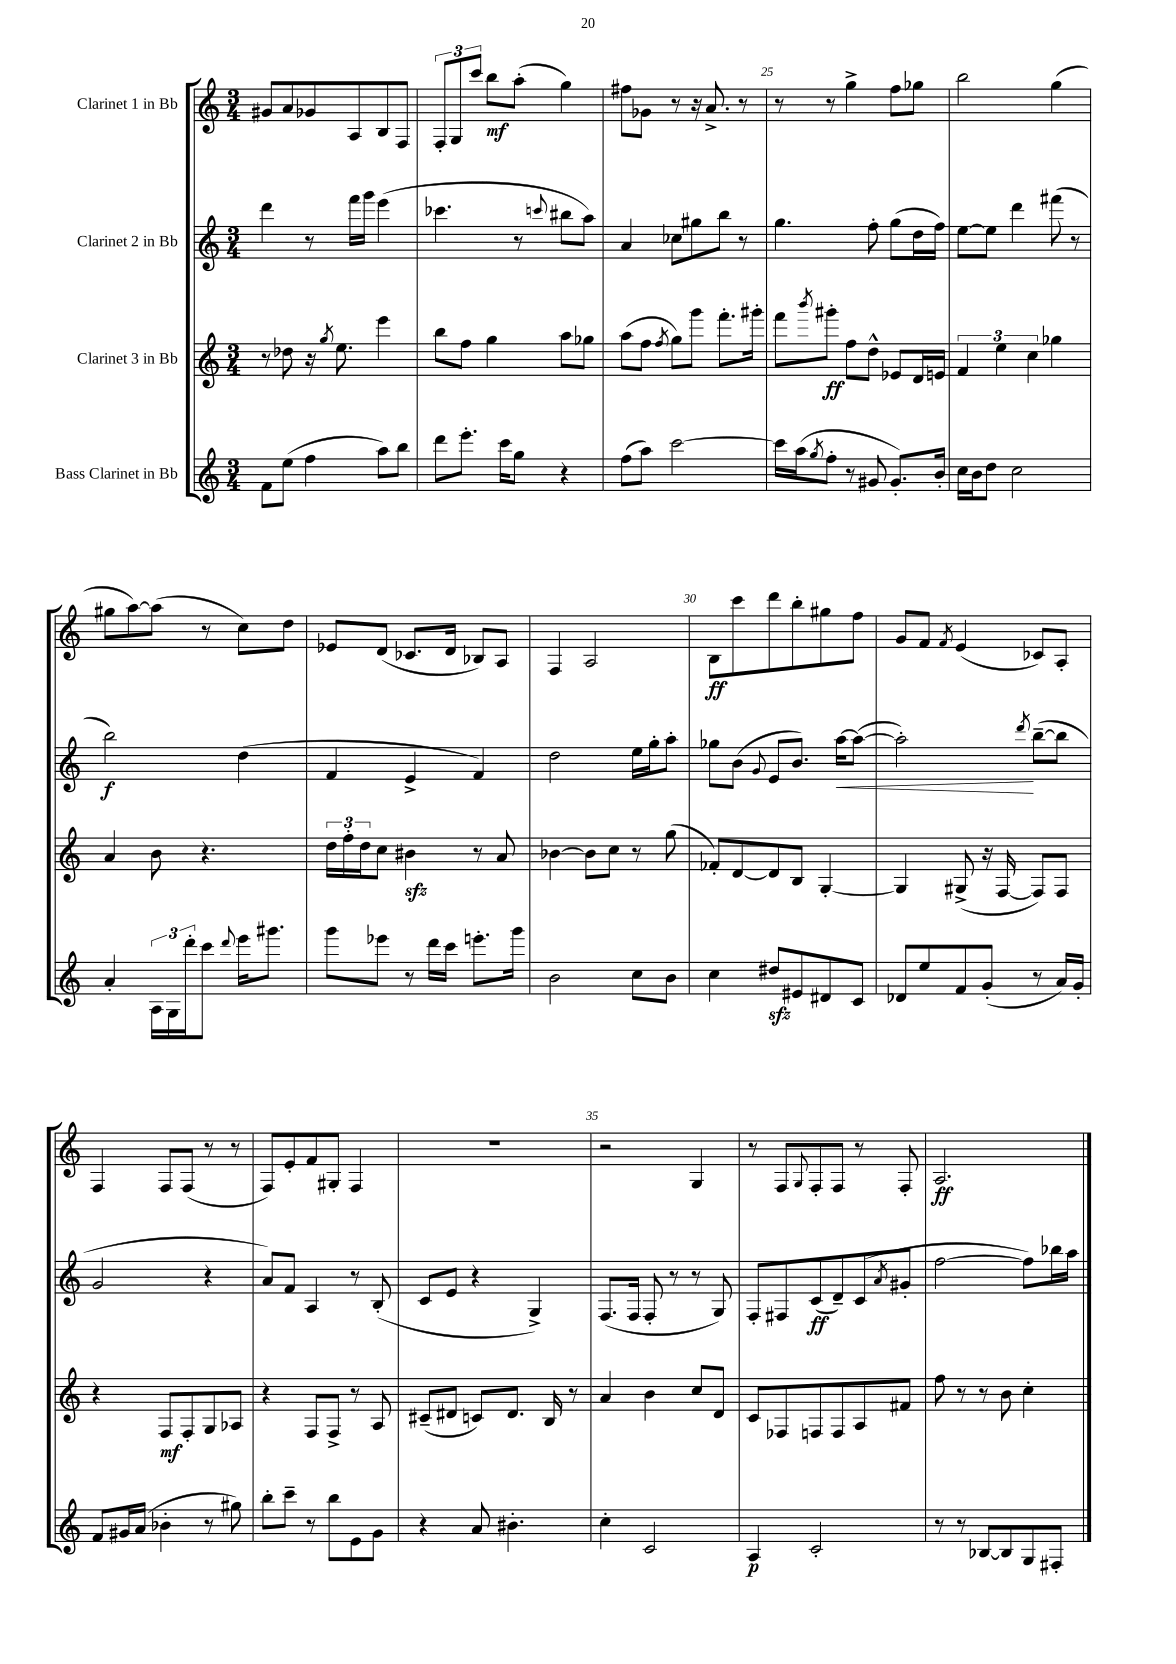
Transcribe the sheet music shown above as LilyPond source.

<<
\new StaffGroup <<
\new Staff = "s0" \with { instrumentName = "Clarinet 1 in Bb" } {
    \clef treble \key c \major \numericTimeSignature \time 3/4
    gis'8 a'8 ges'8 a8 b8 f8 |
    \tuplet 3/2 { f8-. g8 c'''8 } b''8\mf a''8-.( g''4) |
    fis''8 ges'8 r8 r16 a'8.-> r8 |
    r8 r8 g''4-> f''8 ges''8 |
    b''2 g''4( |
    gis''8 a''8~) a''8( r8 c''8) d''8 |
    ees'8 d'8( ces'8. d'16 bes8) a8 |
    f4 a2 |
    b8\ff c'''8 d'''8 b''8-. gis''8 f''8 |
    g'8 f'8 \acciaccatura { f'8 } e'4( ces'8) a8-. |
    f4 f8 f8( r8 r8 |
    f8) e'8-. f'8 gis8-. f4 |
    R2. |
    r2 g4 |
    r8 f8 \appoggiatura { g8 } f8-. f8 r8 f8-. |
    a2.\ff \bar "|." |
}
\new Staff = "s1" \with { instrumentName = "Clarinet 2 in Bb" } {
    \clef treble \key c \major \numericTimeSignature \time 3/4
    d'''4 r8 f'''16 g'''16 e'''4( |
    ces'''4. r8 \appoggiatura { c'''8 } bis''8 a''8) |
    a'4 ces''8 gis''8 b''8 r8 |
    g''4. f''8-. g''8( d''16 f''16) |
    e''8~ e''8 d'''4 fis'''8( r8 |
    b''2\f) d''4( |
    f'4 e'4-> f'4) |
    d''2 e''16 g''16-. a''8-. |
    ges''8 b'8( \appoggiatura { g'8 } e'8 b'8.) a''16~\< a''8~( |
    a''2-.\!) \acciaccatura { d'''8 } b''8~--( b''8 |
    g'2 r4 |
    a'8) f'8 a4 r8 b8-.( |
    c'8 e'8 r4 g4->) |
    f8.( f16 f8-. r8 r8 g8) |
    f8-. fis8 c'8\ff( d'8--) c'8( \acciaccatura { a'8 } gis'8-. |
    f''2~ f''8) bes''16 a''16 \bar "|." |
}
\new Staff = "s2" \with { instrumentName = "Clarinet 3 in Bb" } {
    \clef treble \key c \major \numericTimeSignature \time 3/4
    r8 des''8 r16 \acciaccatura { g''8 } e''8. e'''4 |
    b''8 f''8 g''4 a''8 ges''8 |
    a''8( f''8 \acciaccatura { f''8 } g''8) g'''8 f'''8.-. gis'''16-. |
    f'''8 \acciaccatura { b'''8 } gis'''8-.\ff f''8 d''8-^ ees'8 d'16 e'16 |
    \tuplet 3/2 { f'4 e''4 c''4 } ges''4 |
    a'4 b'8 r4. |
    \tuplet 3/2 { d''16 f''16-. d''16 } c''8 bis'4\sfz r8 a'8 |
    bes'4~ bes'8 c''8 r8 g''8( |
    fes'8-.) d'8~ d'8 b8 g4~-. |
    g4 gis8->( r16 f16~ f8) f8 |
    r4 f8\mf f8-. g8 aes8 |
    r4 f8 f8-> r8 a8 |
    cis'8--( dis'8 c'8) dis'8. b16 r8 |
    a'4 b'4 c''8 d'8 |
    c'8 fes8 f8 f8 a8 fis'8 |
    f''8 r8 r8 b'8 c''4-. \bar "|." |
}
\new Staff = "s3" \with { instrumentName = "Bass Clarinet in Bb" } {
    \clef treble \key c \major \numericTimeSignature \time 3/4
    f'8 e''8( f''4 a''8) b''8 |
    d'''8 e'''8.-. c'''16 g''8 r4 |
    f''8( a''8) c'''2~ |
    c'''16 a''16( \acciaccatura { g''8 } f''8-. r8 gis'8 gis'8.-.) b'16-. |
    c''16 b'16 d''8 c''2 |
    a'4-. \tuplet 3/2 { a16 g16 d'''16-. } c'''8 \appoggiatura { d'''8 } e'''16 gis'''8. |
    g'''8 ees'''8 r8 d'''16 c'''16 e'''8.-. g'''16 |
    b'2 c''8 b'8 |
    c''4 dis''8\sfz eis'8 dis'8 c'8 |
    des'8 e''8 f'8 g'8-.( r8 a'16) g'16-. |
    f'8 gis'16 a'16( bes'4-. r8 gis''8) |
    b''8-. c'''8-- r8 b''8 e'8 g'8 |
    r4 a'8 bis'4.-. |
    c''4-. c'2 |
    a4\p c'2-. |
    r8 r8 bes8~ bes8 g8 fis8-. \bar "|." |
}
>>
>>
\layout { \context { \Score currentBarNumber = #22 \override BarNumber.break-visibility = ##(#f #t #t) barNumberVisibility = #(every-nth-bar-number-visible 5) } }
